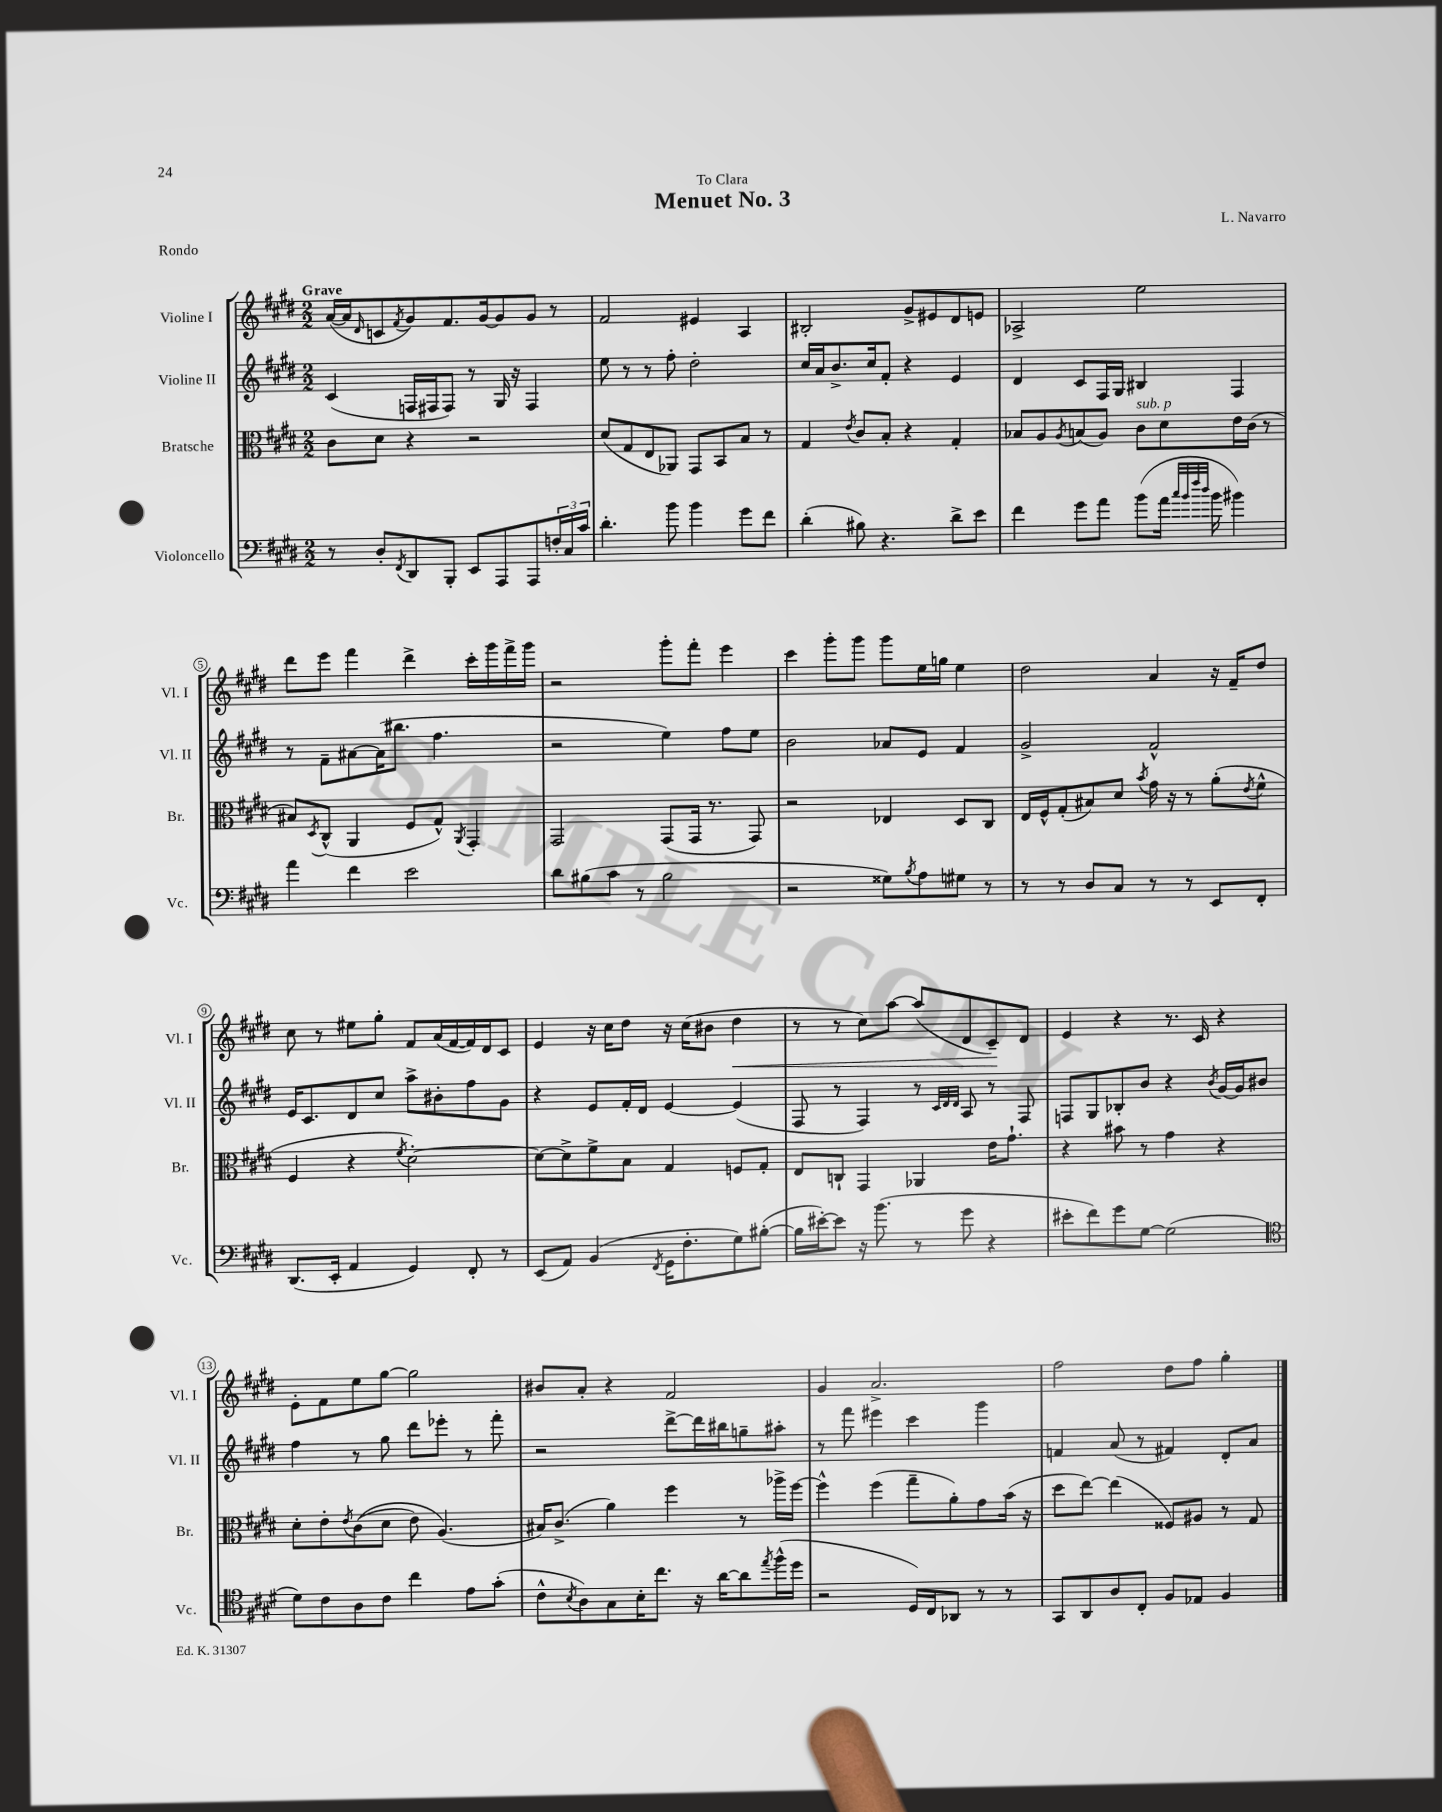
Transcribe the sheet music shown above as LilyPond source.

\header { title = "Menuet No. 3" composer = "L. Navarro" dedication = "To Clara" piece = "Rondo" }
<<
\new StaffGroup <<
\new Staff = "s0" \with { instrumentName = "Violine I" shortInstrumentName = "Vl. I" } {
    \clef treble \key e \major \numericTimeSignature \time 2/2 \tempo "Grave"
    a'16~( a'16 \grace { dis'16 } c'8 \acciaccatura { fis'8 } gis'8) fis'8. gis'16~ gis'8 gis'8 r8 |
    fis'2 eis'4 a4 |
    bis2-. gis'8-> eis'8 dis'8 e'8 |
    aes2-> e''2 |
    dis'''8 e'''8 fis'''4 dis'''4-> cis'''16-. gis'''16 fis'''16-> gis'''16 |
    r2 gis'''8-. fis'''8-. e'''4 |
    cis'''4 gis'''8-. gis'''8 gis'''8 e''16 g''16 e''4 |
    dis''2 a'4 r16 fis'16-- dis''8 |
    cis''8 r8 eis''8 gis''8-. fis'8 a'16( fis'16~ fis'16) dis'16 cis'8 |
    e'4 r16 cis''16 dis''8 r16 cis''16( bis'8 dis''4\< |
    r8 r8 cis''8) a''8~ a''8( dis'8 cis'8--\!) dis'8 |
    e'4 r4 r8. cis'16 r4 |
    e'8-. fis'8 e''8 gis''8~ gis''2 |
    bis'8 a'8-. r4 fis'2 |
    gis'4 a'2.-> |
    fis''2 dis''8 fis''8 gis''4-. \bar "|." |
}
\new Staff = "s1" \with { instrumentName = "Violine II" shortInstrumentName = "Vl. II" } {
    \clef treble \key e \major \numericTimeSignature \time 2/2
    cis'4( f16 fis16 fis8) r8 gis16 r16 fis4 |
    e''8 r8 r8 fis''8-. dis''2-. |
    cis''16 a'16 b'8.-> cis''16 fis'8-. r4 e'4 |
    dis'4 cis'8 fis16 gis16 bis4 fis4 |
    r8 fis'8-- ais'8~ ais'16( bis''8. fis''4. |
    r2 e''4) fis''8 e''8 |
    b'2 aes'8 e'8 fis'4 |
    gis'2-> fis'2-^ |
    e'16 cis'8. dis'8 cis''8 a''8-> bis'8-. fis''8 gis'8 |
    r4 e'8 fis'16-. dis'16 e'4~ e'4( |
    fis8 r8 fis4) r8 \grace { cis'32 dis'32 dis'32 } a8 r8 fis8 |
    f8 gis8 bes8-. b'8 r4 \acciaccatura { b'8 } gis'16~ gis'16 bis'8 |
    fis''4 r8 gis''8 dis'''8 ees'''8-. r8 fis'''8-. |
    r2 dis'''8~-> dis'''16 bis''16 g''8-- ais''8-. |
    r8 fis'''8 eis'''4 cis'''4 gis'''4 |
    f'4 a'8( r8 fis'4) dis'8-. a'8 \bar "|." |
}
\new Staff = "s2" \with { instrumentName = "Bratsche" shortInstrumentName = "Br." } {
    \clef alto \key e \major \numericTimeSignature \time 2/2
    cis'8 dis'8 r4 r2 |
    dis'8( gis8 e8 aes,8) gis,8 b,8 b8 r8 |
    gis4 \acciaccatura { e'8 } cis'8 b8-. r4 gis4-. |
    bes8 a8 \acciaccatura { a8 } b8( a8) cis'8^\markup { \italic "sub. p" } dis'8 e'16 cis'16( r8 |
    bis8) \acciaccatura { dis8 } cis8-^( a,4 fis8 gis8-^) \acciaccatura { a,8 } gis,4-. |
    gis,2 gis,8( gis,16 r8. gis,8) |
    r2 ees4 dis8 cis8 |
    e16 fis16-^ gis8-.( bis8) dis'8 \acciaccatura { b'8 } gis'16 r16 r8 a'8-.( \acciaccatura { e'8 } fis'8-^ |
    fis4 r4 \acciaccatura { fis'8 } dis'2~-.) |
    dis'8~ dis'8-> fis'8-> b8 gis4 f8 gis8-. |
    e8 c8-! gis,4 aes,4 e'16 gis'8.-! |
    r4 bis'8 r8 gis'4 r4 |
    dis'8-. e'8-. \acciaccatura { e'8 } cis'8(\( dis'8 e'8) a4.(\) |
    bis16) cis'8.->( a'4) fis''4 r8 aes''16-> fis''16~ |
    fis''4-^ fis''4( gis''8-- a'8-.) gis'8 b'16( r16 |
    dis''8 e''8~) e''4( fisis8) ais8 r8 gis8 \bar "|." |
}
\new Staff = "s3" \with { instrumentName = "Violoncello" shortInstrumentName = "Vc." } {
    \clef bass \key e \major \numericTimeSignature \time 2/2
    r8 dis8-. \acciaccatura { fis,8 } dis,8 b,,8-. e,8 a,,8 a,,8 \tuplet 3/2 { f16-. cis16 cis'16 } |
    dis'4.-. b'8 b'4 gis'8 fis'8 |
    dis'4-.( bis8) r4. dis'8-> e'8 |
    fis'4 gis'8 a'8 b'8( a'16 \grace { cis''32 b'32 fis''32 dis''32 } b'16 bis'4) |
    a'4 fis'4 e'2 |
    dis'8 bis8( cis'8 r8 bis2 |
    r2 gisis8) \acciaccatura { b8 } a8 gis8 r8 |
    r8 r8 dis8 cis8 r8 r8 e,8 fis,8-. |
    dis,8.( e,16-. a,4 gis,4) fis,8-. r8 |
    e,8( a,8) b,4( \acciaccatura { fis,8 } gis,16 fis8.-. gis8) bis8~-.( |
    bis16 eis'16~-.) eis'8 r16 b'8.( r8 gis'8 r4 |
    eis'8-. fis'8) gis'8 gis8~ gis2( |
    \clef tenor dis'8) cis'8 a8 cis'8 cis''4 e'8 gis'8-.( |
    cis'8-^ \acciaccatura { b8 } a8) gis8 b16-. cis''8. r16 a'16~ a'8 \acciaccatura { e''8 } fis''16-^( dis''16 |
    r2 dis16) cis16 aes,8 r8 r8 |
    gis,8 a,8 a8 cis8-. fis8 ees8 fis4 \bar "|." |
}
>>
>>
\layout { \context { \Score \override BarNumber.stencil = #(make-stencil-circler 0.1 0.3 ly:text-interface::print) } }
